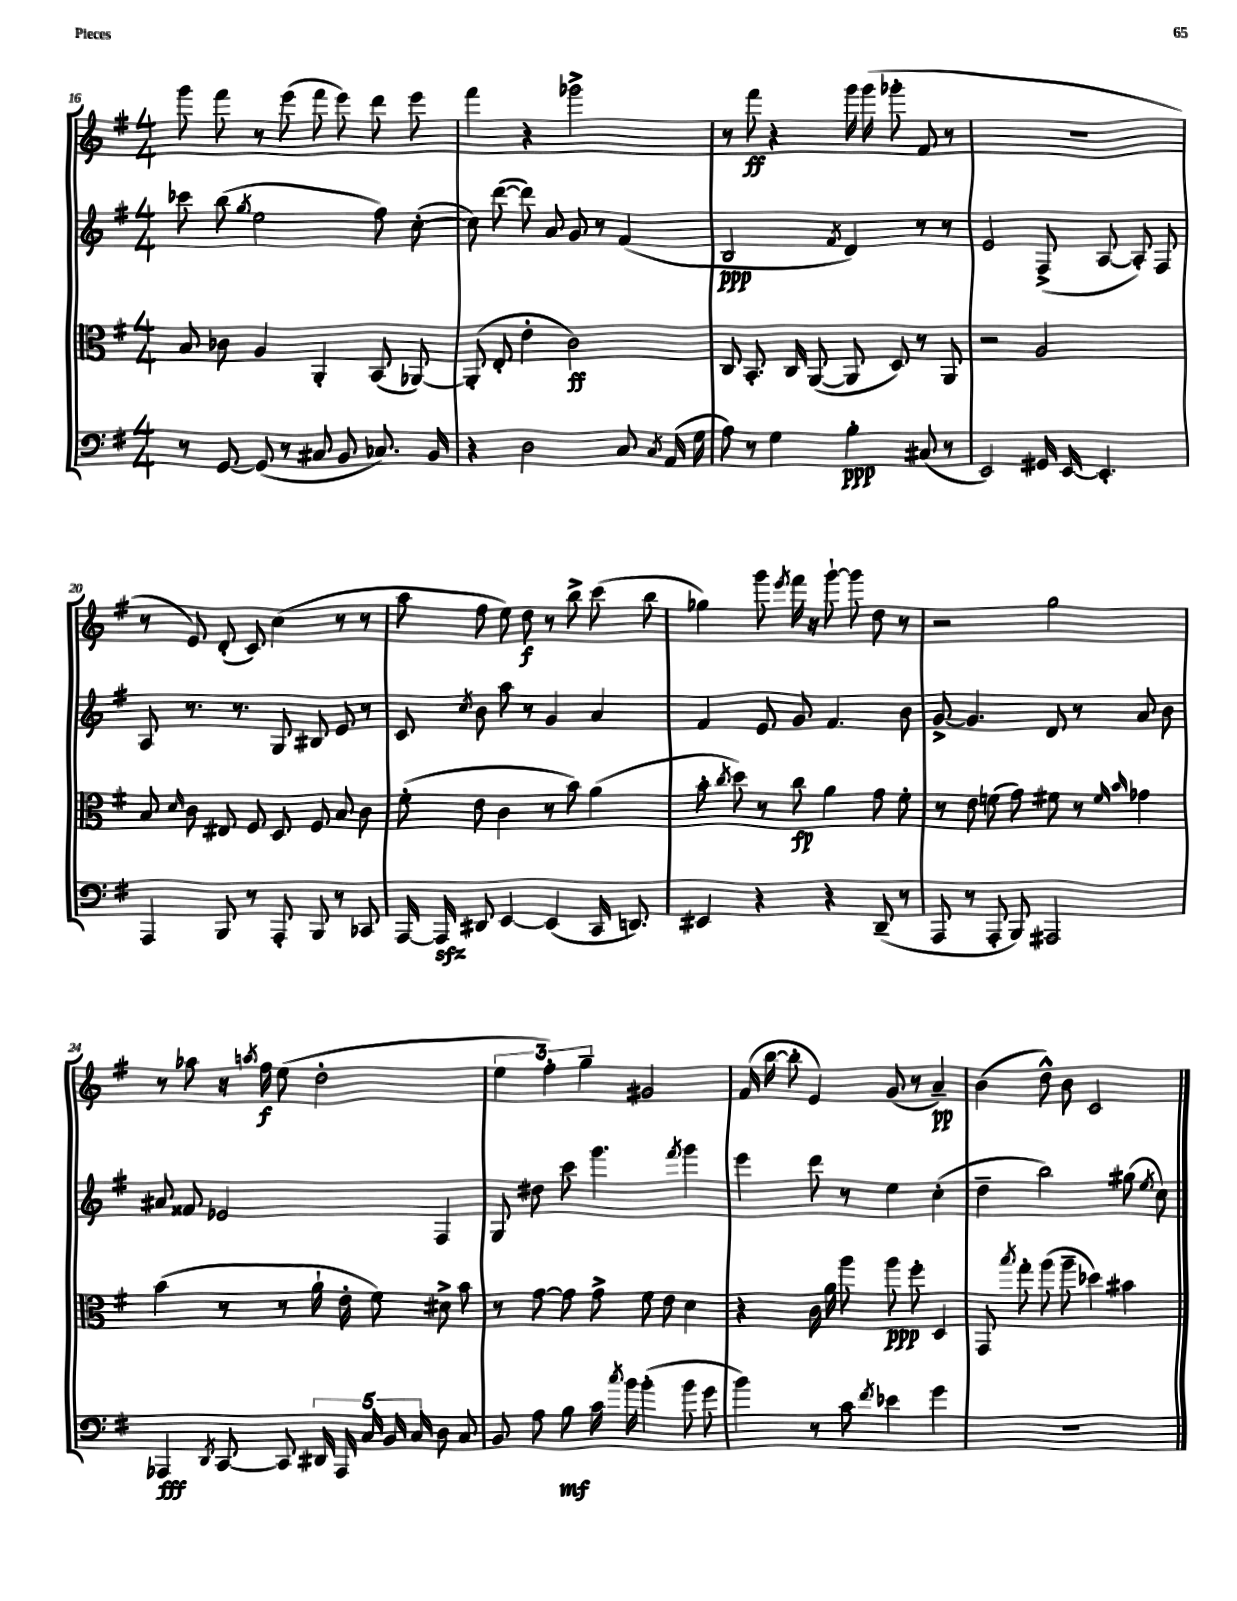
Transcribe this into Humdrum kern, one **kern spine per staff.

**kern	**kern	**kern	**kern
*staff4	*staff3	*staff2	*staff1
*clefF4	*clefC3	*clefG2	*clefG2
*k[f#]	*k[f#]	*k[f#]	*k[f#]
*M4/4	*M4/4	*M4/4	*M4/4
8r	8B	8ccc-	8ggg
[8GG	8c-	(8bb	8fff#
.	.	8qgg	.
(8GG]	4A	2ee	8r
8r	.	.	(8eee
8C#	4AA'	.	8fff#
8BB	.	.	8eee)
8.C-)	(8BB	8ff#)	8ddd
.	[8AA-)	([8cc'	8eee
16BB	.	.	.
=	=	=	=
4r	(8AA-']	8cc])	4fff#
.	8E'	([8ddd	.
2D	4e'	8ddd])	4r
.	.	8a	.
.	2c)	8g	2ggg-^
.	.	8r	.
8C	.	(4f#	.
8qC	.	.	.
(16AA	.	.	.
16G	.	.	.
=	=	=	=
8A)	8C	2B	8r
8r	8.BB'	.	8fff#
4G	.	.	4r
.	16C	.	.
.	([8AA	.	.
.	.	8qf#	.
4B'	8AA]	4d)	16ggg
.	.	.	(16ggg
.	8D)	.	8ggg-'
(8C#	8r	8r	8f#
8r	8AA	8r	8r
=	=	=	=
2EE)	2r	2e	1r
16GG#	2A	(8F#^	.
[16EE	.	.	.
4.EE']	.	[8A	.
.	.	8A'])	.
.	.	8F#	.
=	=	=	=
4AAA	8B	8A	8r
.	16qqd	.	.
.	8c	8.r	8e)
8BBB	8E#	.	(8d'
.	.	8.r	.
8r	8F#	.	8c)
8AAA'	8D	8G	(4cc
8BBB	8F#	8B#	.
8r	8B	8e	8r
8CC-	8c	8r	8r
=	=	=	=
[16AAA	(8f#'	8c	8aa
16AAA]	.	.	.
.	.	8qcc	.
8DD#	8e	8b	8ff#
[4EE	4c	8aa	8ee)
.	.	8r	8dd
(4EE]	8r	4g	8r
.	8b)	.	8bb^
16CC	(4a	4a	(8ccc
8.DD)	.	.	.
.	.	.	8bb
=	=	=	=
4EE#	8b'	4f#	4gg-)
.	8qcc	.	.
.	8dd)	.	.
4r	8r	8e	8ggg
.	.	.	8qeee
.	8cc	8g	16fff#
.	.	.	16r
4r	4a	4.f#	[8ggg`
.	.	.	8ggg]
(8DD~	8g	.	8dd
8r	8f#'	8b	8r
=	=	=	=
8AAA	8r	[8g^	2r
8r	8e	4.g]	.
8AAA'	(8f	.	.
8BBB)	8g)	.	.
2AAA#	8f#	8d	2gg
.	8r	8r	.
.	16qqf#	.	.
.	16qqb	.	.
.	4g-	8a	.
.	.	8b	.
=	=	=	=
4AAA-	(4b	8a#	8r
.	.	8f##	8aa-
8qDD	.	.	.
[8CC	8r	2e-	16r
.	.	.	8qaa
.	.	.	16ff#
8CC]	8r	.	(8ee
20DD#	16a`	.	2dd'
20AAA-	.	.	.
.	16e'	.	.
20C	.	.	.
.	8f#)	.	.
20BB	.	.	.
20C	.	.	.
8D	8d#^	4F#	.
8C	8b	.	.
=	=	=	=
8BB	8r	8G	6ee
8A	[8g	8dd#	.
.	.	.	6ff#')
8B	8g]	8ccc	.
.	.	.	6gg~
16c	8g^	4.ggg	.
8qcc	.	.	.
16b	.	.	.
(4b'	8f#	.	2g#
.	8e	.	.
.	.	8qfff#	.
8b	4d	4ggg	.
8g	.	.	.
=	=	=	=
4b)	4r	4eee	(16f#
.	.	.	[16bb
.	.	.	8bb']
8r	16c	8ddd	4e)
.	16a	.	.
8c	8aa	8r	.
8qf#	.	.	.
4e-	8aa	4ee	(8g
.	8ff#'	.	8r
4g	4D	(4cc'	4a~)
=	=	=	=
1r	8GG	4dd~	(4b
.	8qbb	.	.
.	8gg'	.	.
.	(8aa	2bb)	8dd^^)
.	8aa~	.	8b
.	4dd-)	.	2c
.	4b#	(8gg#	.
.	.	8qee	.
.	.	8cc)	.
==	==	==	==
*-	*-	*-	*-
